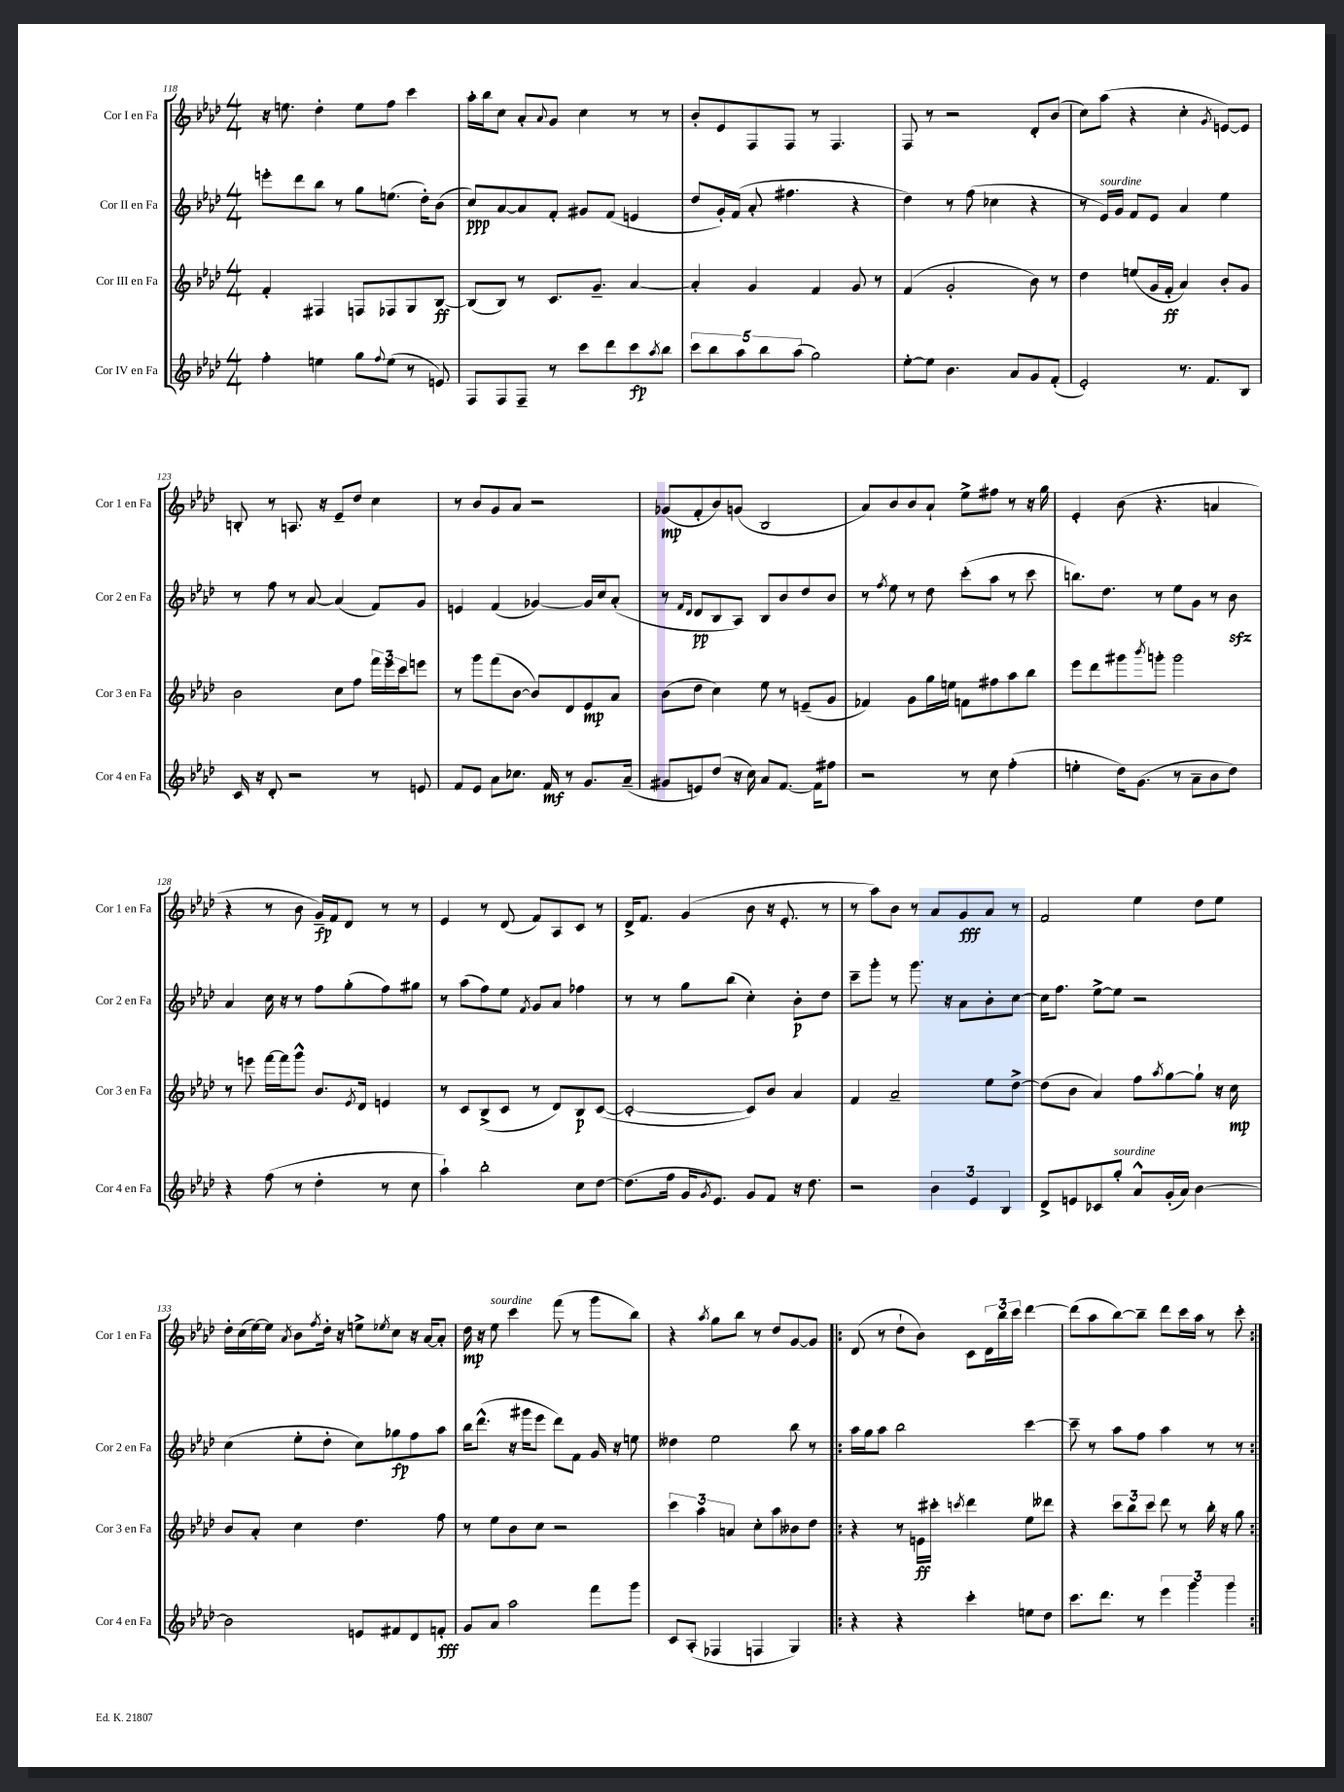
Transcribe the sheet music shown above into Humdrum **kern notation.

**kern	**dynam	**kern	**dynam	**kern	**dynam	**kern	**dynam
*part4	*part4	*part3	*part3	*part2	*part2	*part1	*part1
*staff4	*staff4	*staff3	*staff3	*staff2	*staff2	*staff1	*staff1
*I"Cor IV en Fa	*	*I"Cor III en Fa	*	*I"Cor II en Fa	*	*I"Cor I en Fa	*
*I'Cor 4 en Fa	*	*I'Cor 3 en Fa	*	*I'Cor 2 en Fa	*	*I'Cor 1 en Fa	*
*clefG2	*	*clefG2	*	*clefG2	*	*clefG2	*
*k[b-e-a-d-]	*	*k[b-e-a-d-]	*	*k[b-e-a-d-]	*	*k[b-e-a-d-]	*
*M4/4	*	*M4/4	*	*M4/4	*	*M4/4	*
=118	=118	=118	=118	=118	=118	=118	=118
4ff'\	.	4f'/	.	8eeen'\L	.	16r	.
.	.	.	.	.	.	8.een\	.
.	.	.	.	8ddd-\	.	.	.
4een\	.	4F#X/	.	8bb-\J	.	4dd-'\	.
.	.	.	.	8r	.	.	.
8gg\L	.	8Fn/L	.	8gg\L	.	8ee\L	.
8qqff/	.	.	.	.	.	.	.
(8ee\J	.	8F-X/	.	(8.een\J	.	8ff\J	.
8r	.	8G/	.	.	.	4ccc\	.
.	.	.	.	16dd-'\KL)	.	.	.
8en/)	.	[8B-/J	ff	(8b-\J	.	.	.
=119	=119	=119	=119	=119	=119	=119	=119
8F/L	.	(8B-/L]	.	8cc/L)	ppp	16aa-'\LL	.
.	.	.	.	.	.	16bb-\J	.
8F/	.	8B-/J)	.	[8a-/	.	8cc\J	.
8F~/J	.	8r	.	8a-/]	.	8a-'/L	.
.	.	.	.	.	.	8qqa-/	.
8r	.	8.c/L	.	8f'/J	.	8g/J	.
8ccc\L	.	.	.	8g#X/L	.	4cc\	.
.	.	8.g~/J	.	.	.	.	.
8ddd-\	.	.	.	(8f/J	.	.	.
8ccc\	fp	[4a-/	.	4en/	.	8r	.
8qaa-/	.	.	.	.	.	.	.
8bb-\J	.	.	.	.	.	8r	.
=120	=120	=120	=120	=120	=120	=120	=120
10ccc\L	.	4a-'/]	.	8dd-/L	.	8b-'/L	.
10bb-\	.	.	.	.	.	.	.
.	.	.	.	16g'/L)	.	8e-/	.
.	.	.	.	(16f/JJ	.	.	.
10aa-\	.	.	.	.	.	.	.
.	.	4g/	.	8a-'/	.	8F/	.
10bb-\	.	.	.	.	.	.	.
.	.	.	.	4.ff#X\	.	8F/J	.
(10aa-\J	.	.	.	.	.	.	.
2gg\)	.	4f/	.	.	.	8r	.
.	.	.	.	.	.	4.F/	.
.	.	8g/	.	4r	.	.	.
.	.	8r	.	.	.	.	.
=121	=121	=121	=121	=121	=121	=121	=121
[8ee-'\L	.	(4f/	.	4dd-\)	.	8F/	.
8ee-\J]	.	.	.	.	.	8r	.
4.b-\	.	2g'/	.	8r	.	2r	.
.	.	.	.	(8ff\	.	.	.
.	.	.	.	4cc-X\	.	.	.
8a-/L	.	.	.	.	.	.	.
8g/	.	8b-\)	.	4r	.	8d-'/L	.
(8f'/J	.	8r	.	.	.	(8b-/J	.
=122	=122	=122	=122	=122	=122	=122	=122
2e-'/)	.	4dd-\	.	8r	.	8cc\L)	.
!	!	!	!	!LO:TX:a:i:t=sourdine	!	!	!
.	.	.	.	16e-/LL)	.	(8aa-\J	.
.	.	.	.	16g/JJ	.	.	.
.	.	(8een/L	.	8f/L	.	4r	.
.	.	16g/L	.	8e-/J	.	.	.
.	.	16f'/JJ	ff	.	.	.	.
8.r	.	4a-/)	.	4a-/	.	4cc'\	.
8.f/L	.	.	.	.	.	.	.
.	.	.	.	.	.	8qg/	.
.	.	8b-'/L	.	4ee-\	.	[8en/L)	.
8B-/J	.	8g/J	.	.	.	8e/J]	.
!!LO:LB:g=z
=123	=123	=123	=123	=123	=123	=123	=123
16c/	.	2b-\	.	8r	.	8Bn'/	.
16r	.	.	.	.	.	.	.
8d-'/	.	.	.	8ff\	.	8r	.
2r	.	.	.	8r	.	8.An/	.
.	.	.	.	[8a-/	.	.	.
.	.	.	.	.	.	16r	.
.	.	8cc\L	.	(4a-/]	.	8e-~/L	.
.	.	8ff\J	.	.	.	8dd-/J	.
8r	.	24fff\LL	.	8f/L)	.	4cc\	.
.	.	24eee-\	.	.	.	.	.
.	.	24ccc\J	.	.	.	.	.
8en/	.	8eeen\J	.	8g/J	.	.	.
=124	=124	=124	=124	=124	=124	=124	=124
8f/L	.	8r	.	4en/	.	8r	.
8e-/J	.	8ggg\L	.	.	.	8b-/L	.
8a-\L	.	(8fff\	.	(4f/	.	8g/	.
8.cc-X\J	.	[8b-\J	.	.	.	8a-/J	.
.	.	8b-/L])	.	[4g-X/)	.	2r	.
16f/	mf	.	.	.	.	.	.
8r	.	8d-/	.	.	.	.	.
8.g/L	.	8e-/	mp	16g-/LL]	.	.	.
.	.	.	.	16cc/J	.	.	.
.	.	8a-/J	.	(8a-'/J	.	.	.
(16a-~/Jk	.	.	.	.	.	.	.
=125	=125	=125	=125	=125	=125	=125	=125
8g#X/L	.	(8b-\L	.	8r	.	(8g-X/L	mp
.	.	.	.	16qqf/LL	.	.	.
.	.	.	.	16qqd-/JJ	.	.	.
8en/)	.	8dd-\J	.	8d-/L	pp	8f'/	.
(8dd-/J	.	4cc\)	.	8B-/	.	8b-/)	.
16r	.	.	.	8A-/J)	.	(8gn/J	.
16cc\)	.	.	.	.	.	.	.
8a-/L	.	8ee-\	.	8B-/L	.	2B-/	.
[8.f/J	.	8r	.	8b-/	.	.	.
.	.	(8en~/L	.	8dd-/	.	.	.
16f\KL]	.	.	.	.	.	.	.
8ff#X\J	.	8g/J	.	8b-/J	.	.	.
=126	=126	=126	=126	=126	=126	=126	=126
2r	.	4f-X/)	.	8r	.	8a-/L)	.
.	.	.	.	8qff/	.	.	.
.	.	.	.	8ee-\	.	8b-/	.
.	.	8g\L	.	8r	.	8b-/	.
.	.	16gg\L	.	8dd-\	.	8a-`/J	.
.	.	16een\JJ	.	.	.	.	.
8r	.	8fn\L	.	(8ccc'\L	.	8ee-^\L	.
8cc\	.	8ff#X\	.	8aa-\J	.	8ff#X\J	.
(4ff'\	.	8aa-\	.	8r	.	8r	.
.	.	8bb-\J	.	8ccc\	.	16r	.
.	.	.	.	.	.	16gg\	.
=127	=127	=127	=127	=127	=127	=127	=127
4een'\	.	8eee-\L	.	8.bbn\L)	.	4e-'/	.
.	.	8ddd-\	.	.	.	.	.
.	.	.	.	8.dd-\J	.	.	.
16dd-\KL)	.	8ggg#X\	.	.	.	(8b-\	.
(8.g\J	.	.	.	.	.	.	.
.	.	8qbbb-/	.	.	.	.	.
.	.	8gggn'\J	.	8r	.	4.r	.
8r	.	2ggg\	.	8ee-\L	.	.	.
8a-~\L	.	.	.	8g\J	.	.	.
8b-\	.	.	.	8r	.	4an/	.
8dd-\J)	.	.	.	8b-zz\	.	.	.
!!LO:LB:g=z
=128	=128	=128	=128	=128	=128	=128	=128
4r	.	8r	.	4a-/	.	4r	.
.	.	8eeen\	.	.	.	.	.
(8ff\	.	[16fff\LL	.	16cc\	.	8r	.
.	.	16fff\J]	.	16r	.	.	.
8r	.	8ggg^^\J	.	8r	.	8b-\	.
4dd-'\	.	8.b-/L	.	8ff\L	.	16g~/LL)	fp
.	.	.	.	.	.	16f/J	.
.	.	.	.	(8gg'\	.	8d-/J	.
.	.	8qe-/	.	.	.	.	.
.	.	16d-/Jk	.	.	.	.	.
8r	.	4en/	.	8ff\)	.	8r	.
8cc\	.	.	.	8gg#X\J	.	8r	.
=129	=129	=129	=129	=129	=129	=129	=129
4aa-`\)	.	8r	.	8r	.	4e-/	.
.	.	8c/L	.	(8aa-\L	.	.	.
2bb-'\	.	(8B-^/	.	8ff\)	.	8r	.
.	.	8c/J	.	8ee-\J	.	(8d-/	.
.	.	.	.	8qf/	.	.	.
.	.	8r	.	8g/L	.	8f/L)	.
.	.	8d-/L)	.	8a-/J	.	8A-/	.
8cc\L	.	8B-/	p	4ff-X\	.	8c/J	.
[8dd-\J	.	([8c/J	.	.	.	8r	.
=130	=130	=130	=130	=130	=130	=130	=130
(8.dd-\L]	.	2c'/_	.	8r	.	16d-^/KL	.
.	.	.	.	.	.	8.f/J	.
.	.	.	.	8r	.	.	.
16ff\Jk	.	.	.	.	.	.	.
16g/KL	.	.	.	8gg\L	.	(4g/	.
8qg/	.	.	.	.	.	.	.
8.e-/J)	.	.	.	.	.	.	.
.	.	.	.	(8bb-\J	.	.	.
8g/L	.	8c/L])	.	4cc'\)	.	8b-\	.
8f/J	.	8b-/J	.	.	.	16r	.
.	.	.	.	.	.	8.e-'/	.
16r	.	4a-/	.	8b-'\L	p	.	.
8.dd-\	.	.	.	.	.	.	.
.	.	.	.	8dd-\J	.	8r	.
=131	=131	=131	=131	=131	=131	=131	=131
2r	.	4f/	.	8ccc~\L	.	8r	.
.	.	.	.	8ggg'\J	.	8aa-\L)	.
.	.	2a-~/	.	8r	.	8b-\J	.
.	.	.	.	8.ggg\	.	8r	.
6b-\	.	.	.	.	.	8a-/L	.
.	.	.	.	16r	.	.	.
.	.	.	.	8a-\L	.	8g/	fff
6e-/	.	.	.	.	.	.	.
.	.	8ee-\L	.	8b-'\	.	8a-/J	.
6B-/	.	.	.	.	.	.	.
.	.	[8dd-^\J	.	[8cc\J	.	8r	.
=132	=132	=132	=132	=132	=132	=132	=132
8d-^/L	.	(8dd-\L]	.	16cc\KL]	.	2f/	.
.	.	.	.	8.ff\J	.	.	.
8en/	.	8b-\J	.	.	.	.	.
8c-X/	.	4a-/)	.	[8ee-^\L	.	.	.
!LO:TX:a:i:t=sourdine	!	!	!	!	!	!	!
8gg'/J	.	.	.	8ee-\J]	.	.	.
8a-^^/L	.	8ff\L	.	2r	.	4ee-\	.
.	.	8qaa-/	.	.	.	.	.
(16g'/L	.	[8gg\	.	.	.	.	.
16a-/JJ)	.	.	.	.	.	.	.
[4b-\	.	8gg`\J]	.	.	.	8dd-\L	.
.	.	16r	.	.	.	8ee-\J	.
.	.	16cc\	mp	.	.	.	.
!!LO:LB:g=z
=133	=133	=133	=133	=133	=133	=133	=133
2b-\]	.	8b-/L	.	(4cc\	.	16dd-'\LL	.
.	.	.	.	.	.	(16cc\	.
.	.	8a-'/J	.	.	.	[16ee-\)	.
.	.	.	.	.	.	16ee-\JJ]	.
.	.	.	.	.	.	8qa-/	.
.	.	4cc\	.	8ee-'\L	.	8b-\L	.
.	.	.	.	.	.	8qff/	.
.	.	.	.	8dd-'\J	.	16dd-'\Jk	.
.	.	.	.	.	.	16r	.
8en/L	.	4.dd-\	.	8cc\L)	.	8een^\L	.
.	.	.	.	.	.	8qee-X/	.
8f#X/	.	.	.	8gg-X\	fp	8cc\J	.
8d-/	.	.	.	8ff\	.	16r	.
.	.	.	.	.	.	[16a-/KL	.
8fn'/J	fff	8ff\	.	8aa-\J	.	8a-'/J]	.
=134	=134	=134	=134	=134	=134	=134	=134
8g/L	.	8r	.	16bb-\KL	.	16dd-\	mp
.	.	.	.	(8.ddd-^^\J	.	16r	.
!	!	!	!	!	!	!LO:TX:a:i:t=sourdine	!
8a-/J	.	8ee-\L	.	.	.	8ee-\	.
2aa-\	.	8b-\	.	16r	.	4ccc\	.
.	.	.	.	16ggg#X\KL	.	.	.
.	.	8cc\J	.	8eee-\J	.	.	.
.	.	2r	.	8ddd-\L)	.	(8fff\	.
.	.	.	.	8f\J	.	8r	.
8fff\L	.	.	.	16g/	.	8ggg\L	.
.	.	.	.	16r	.	.	.
8ggg\J	.	.	.	8een\	.	8bb-\J)	.
=135	=135	=135	=135	=135	=135	=135	=135
8c/L	.	6ccc\	.	4dd--X\	.	4r	.
(8A-'/J	.	.	.	.	.	.	.
.	.	6aa-\	.	.	.	.	.
.	.	.	.	.	.	8qaa-/	.
4F-X/	.	.	.	2ee-\	.	8gg\L	.
.	.	6an/	.	.	.	.	.
.	.	.	.	.	.	8bb-\J	.
4Fn/	.	8cc'\L	.	.	.	8r	.
.	.	8aa-\	.	.	.	8dd-/L	.
4G/)	.	8b--X\	.	8bb-\	.	[8g/	.
.	.	8dd-\J	.	8r	.	8g/J]	.
=136!|:	=136!|:	=136!|:	=136!|:	=136!|:	=136!|:	=136!|:	=136!|:
4r	.	4r	.	16aa-\LL	.	(8d-/	.
.	.	.	.	16gg\J	.	.	.
.	.	.	.	8aa-\J	.	8r	.
4r	.	8r	.	2bb-\	.	8dd-`\L	.
.	.	16en\LL	ff	.	.	8b-\J)	.
.	.	16ccc#X'\JJ	.	.	.	.	.
.	.	8qcccn/	.	.	.	.	.
4ccc'\	.	4ddd-\	.	.	.	8c\L	.
.	.	.	.	.	.	24d-\L	.
.	.	.	.	.	.	24bb-\	.
.	.	.	.	.	.	24ccc\JJ	.
8een\L	.	8ee-\L	.	[4ccc\	.	[4ddd-\	.
8dd-\J	.	8ddd--X\J	.	.	.	.	.
=137	=137	=137	=137	=137	=137	=137	=137
8.ccc\L	.	4r	.	8ccc~\]	.	(8ddd-\L]	.
.	.	.	.	8r	.	8aa-\	.
8.ddd-\J	.	.	.	.	.	.	.
.	.	12ccc\L	.	8aa-\L	.	[8bb-\)	.
.	.	12bb-\	.	.	.	.	.
8r	.	.	.	8ff\J	.	8bb-~\J]	.
.	.	12ccc\J	.	.	.	.	.
6eee-\	.	8ddd-\	.	4aa-\	.	8ddd-\L	.
.	.	8r	.	.	.	16ccc\L	.
6ggg\	.	.	.	.	.	.	.
.	.	.	.	.	.	16aa-\JJ	.
.	.	16bb-'\	.	8r	.	8r	.
.	.	16r	.	.	.	.	.
6ggg\	.	.	.	.	.	.	.
.	.	8gg\	.	8r	.	8ccc'\	.
=:|!	=:|!	=:|!	=:|!	=:|!	=:|!	=:|!	=:|!
*-	*-	*-	*-	*-	*-	*-	*-
